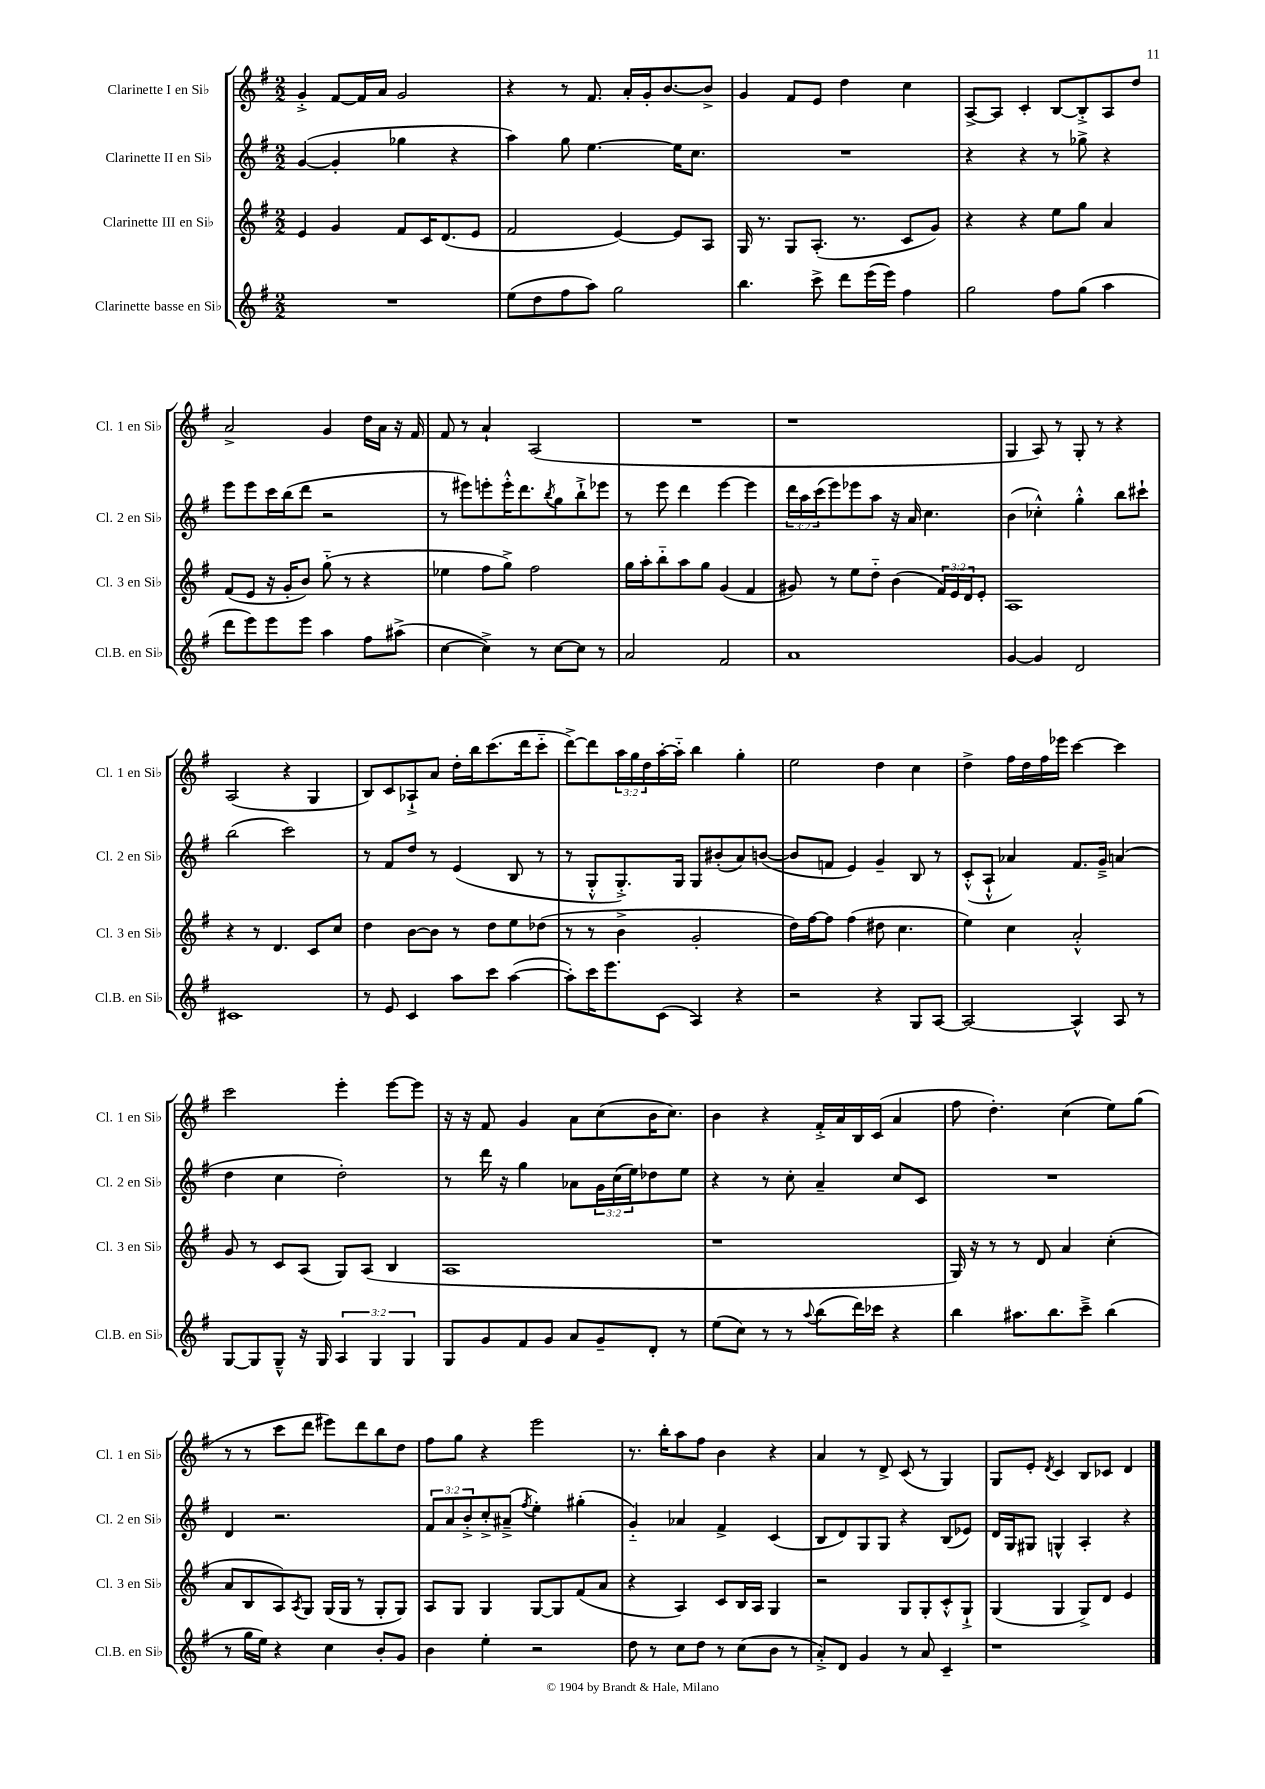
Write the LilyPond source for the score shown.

<<
\new StaffGroup <<
\new Staff = "s0" \with { instrumentName = "Clarinette I en Sib" shortInstrumentName = "Cl. 1 en Sib" } {
    \clef treble \key g \major \numericTimeSignature \time 2/2 \override Staff.TupletNumber.text = #tuplet-number::calc-fraction-text
    g'4-.-> fis'8~ fis'16 a'16 g'2 |
    r4 r8 fis'8. a'16-. g'16-. b'8.~ b'8-> |
    g'4 fis'8 e'8 d''4 c''4 |
    a8~-> a8 c'4-. b8~ b8-.-> a8 d''8 |
    a'2-> g'4 d''16 a'16 r16 fis'16 |
    fis'8 r8 a'4-! a2( |
    R1 |
    r1 |
    g4 a8) r8 g8-. r8 r4 |
    a2( r4 g4 |
    b8) c'8 aes8-!-> a'8 d''16-. b''16 c'''8.( d'''16 c'''8-_ |
    d'''8~->) d'''8 \tuplet 3/2 { a''16 g''16 d''16 } a''16~-. a''16-_ b''4 g''4-. |
    e''2 d''4 c''4 |
    d''4-> fis''16 d''16 fis''16 ees'''16 c'''4~ c'''4 |
    c'''2 e'''4-. e'''8~ e'''8 |
    r16 r16 fis'8 g'4 a'8 c''8( b'16 c''8.) |
    b'4 r4 fis'16-.-> a'16 b16 c'16( a'4 |
    fis''8 d''4.-.) c''4( e''8) g''8( |
    r8 r8 c'''8 d'''8 eis'''8) d'''8 b''8 d''8 |
    fis''8 g''8 r4 e'''2 |
    r8. b''16-. a''8 fis''8 b'4 r4 |
    a'4 r8 d'8-> c'8( r8 g4) |
    g8 e'8-. \acciaccatura { d'8 } c'4 b8 ces'8 d'4 \bar "|." |
}
\new Staff = "s1" \with { instrumentName = "Clarinette II en Sib" shortInstrumentName = "Cl. 2 en Sib" } {
    \clef treble \key g \major \numericTimeSignature \time 2/2 \override Staff.TupletNumber.text = #tuplet-number::calc-fraction-text
    g'4~( g'4-. ges''4 r4 |
    a''4) g''8 e''4.~ e''16 c''8. |
    R1 |
    r4 r4 r8 ges''8-> r4 |
    e'''8 e'''8 c'''16 b''16( d'''8 r2 |
    r8 eis'''8) e'''8-. e'''16-.-^ d'''8. \acciaccatura { b''8 } g''8 b''8-!-> ees'''8 |
    r8 e'''8 d'''4 e'''4~ e'''4 |
    \tuplet 3/2 { d'''16 a''16 c'''16( } e'''8) ees'''8 a''8 r16 a'16 c''4. |
    b'4( ces''4-.-^) g''4-.-^ b''8 cis'''8-! |
    b''2( c'''2) |
    r8 fis'8 d''8 r8 e'4( b8 r8 |
    r8 g8-.-^ g8.-.->) g16 g8 bis'8-.( a'8) b'8~( |
    b'8 f'8 e'4) g'4-- b8 r8 |
    c'8-.-^( a8-!-^ aes'4) fis'8. g'16---> a'4( |
    d''4 c''4 d''2-.) |
    r8 d'''16 r16 g''4 aes'8 \tuplet 3/2 { g'16 c''16( e''16) } des''8 e''8 |
    r4 r8 c''8-. a'4-- c''8 c'8 |
    R1 |
    d'4 r2. |
    \tuplet 3/2 { fis'8 a'8 b'8-.-> } c''8-.-> ais'8--->( \acciaccatura { fis''8 } e''4-.) gis''4-.( |
    g'4-_) aes'4 fis'4-> c'4( |
    b8 d'8) g8 g8 r4 b8( ees'8) |
    d'16 g16 gis8 g4-^ a4-. r4 \bar "|." |
}
\new Staff = "s2" \with { instrumentName = "Clarinette III en Sib" shortInstrumentName = "Cl. 3 en Sib" } {
    \clef treble \key g \major \numericTimeSignature \time 2/2 \override Staff.TupletNumber.text = #tuplet-number::calc-fraction-text
    e'4 g'4 fis'8 c'16 d'8.( e'8 |
    fis'2 e'4~) e'8 a8 |
    g16 r8. g8 a8.-.( r8. c'8 g'8) |
    r4 r4 e''8 g''8 a'4 |
    fis'8( e'8 r16 g'16-. b'8) g''8-_( r8 r4 |
    ees''4 fis''8 g''8->) fis''2 |
    g''16 a''16-. b''8-_ a''8 g''8 g'4( fis'4 |
    gis'8) r8 e''8 d''8-_ b'4( \tuplet 3/2 { fis'16) e'16 d'16 } e'8-. |
    a1 |
    r4 r8 d'4. c'8 c''8 |
    d''4 b'8~ b'8 r8 d''8 e''8 des''8( |
    r8 r8 b'4-> g'2-. |
    d''16) fis''16~ fis''8 fis''4( dis''8 c''4. |
    e''4) c''4 a'2-.-^ |
    g'8 r8 c'8 a8( g8) a8( b4 |
    a1 |
    r1 |
    g16) r16 r8 r8 d'8 a'4 c''4-.( |
    a'8 b8 a8) \acciaccatura { a8 } g8 g16( g16 r8 g8-. g8) |
    a8 g8 g4 g8~ g8 fis'8( a'8 |
    r4 a4) c'8 b16 a16 g4 |
    r2 g8 g8-. c'8-.-^ g8-!-> |
    g4( g4 g8->) d'8 e'4 \bar "|." |
}
\new Staff = "s3" \with { instrumentName = "Clarinette basse en Sib" shortInstrumentName = "Cl.B. en Sib" } {
    \clef treble \key g \major \numericTimeSignature \time 2/2 \override Staff.TupletNumber.text = #tuplet-number::calc-fraction-text
    R1 |
    e''8( d''8 fis''8 a''8) g''2 |
    b''4. c'''8-> d'''8 e'''16( e'''16) fis''4 |
    g''2 fis''8 g''8( a''4 |
    d'''8 e'''8) e'''8 e'''8 a''4 fis''8 ais''8->( |
    c''4~ c''4->) r8 c''8~ c''8 r8 |
    a'2 fis'2 |
    a'1 |
    g'4~ g'4 d'2 |
    cis'1 |
    r8 e'8 c'4 a''8 c'''8 a''4~( |
    a''8-.) c'''16 e'''8. c'8( a4) r4 |
    r2 r4 g8 a8~ |
    a2~ a4-^ a8 r8 |
    g8~ g8 g8---^ r16 g16 \tuplet 3/2 { a4 g4 g4 } |
    g8 g'8 fis'8 g'8 a'8 g'8-- d'8-. r8 |
    e''8( c''8) r8 r8 \appoggiatura { a''8 } b''8( d'''16) ces'''16 r4 |
    b''4 ais''8. b''8. c'''8---> b''4( |
    r8 g''16 e''16) r4 c''4 b'8-. g'8 |
    b'4 e''4-. r2 |
    d''8 r8 c''8 d''8 r8 c''8( b'8 r8 |
    a'8-.->) d'8 g'4 r8 a'8 c'4-- |
    r1 \bar "|." |
}
>>
>>
\layout { \context { \Score \remove "Bar_number_engraver" } }
